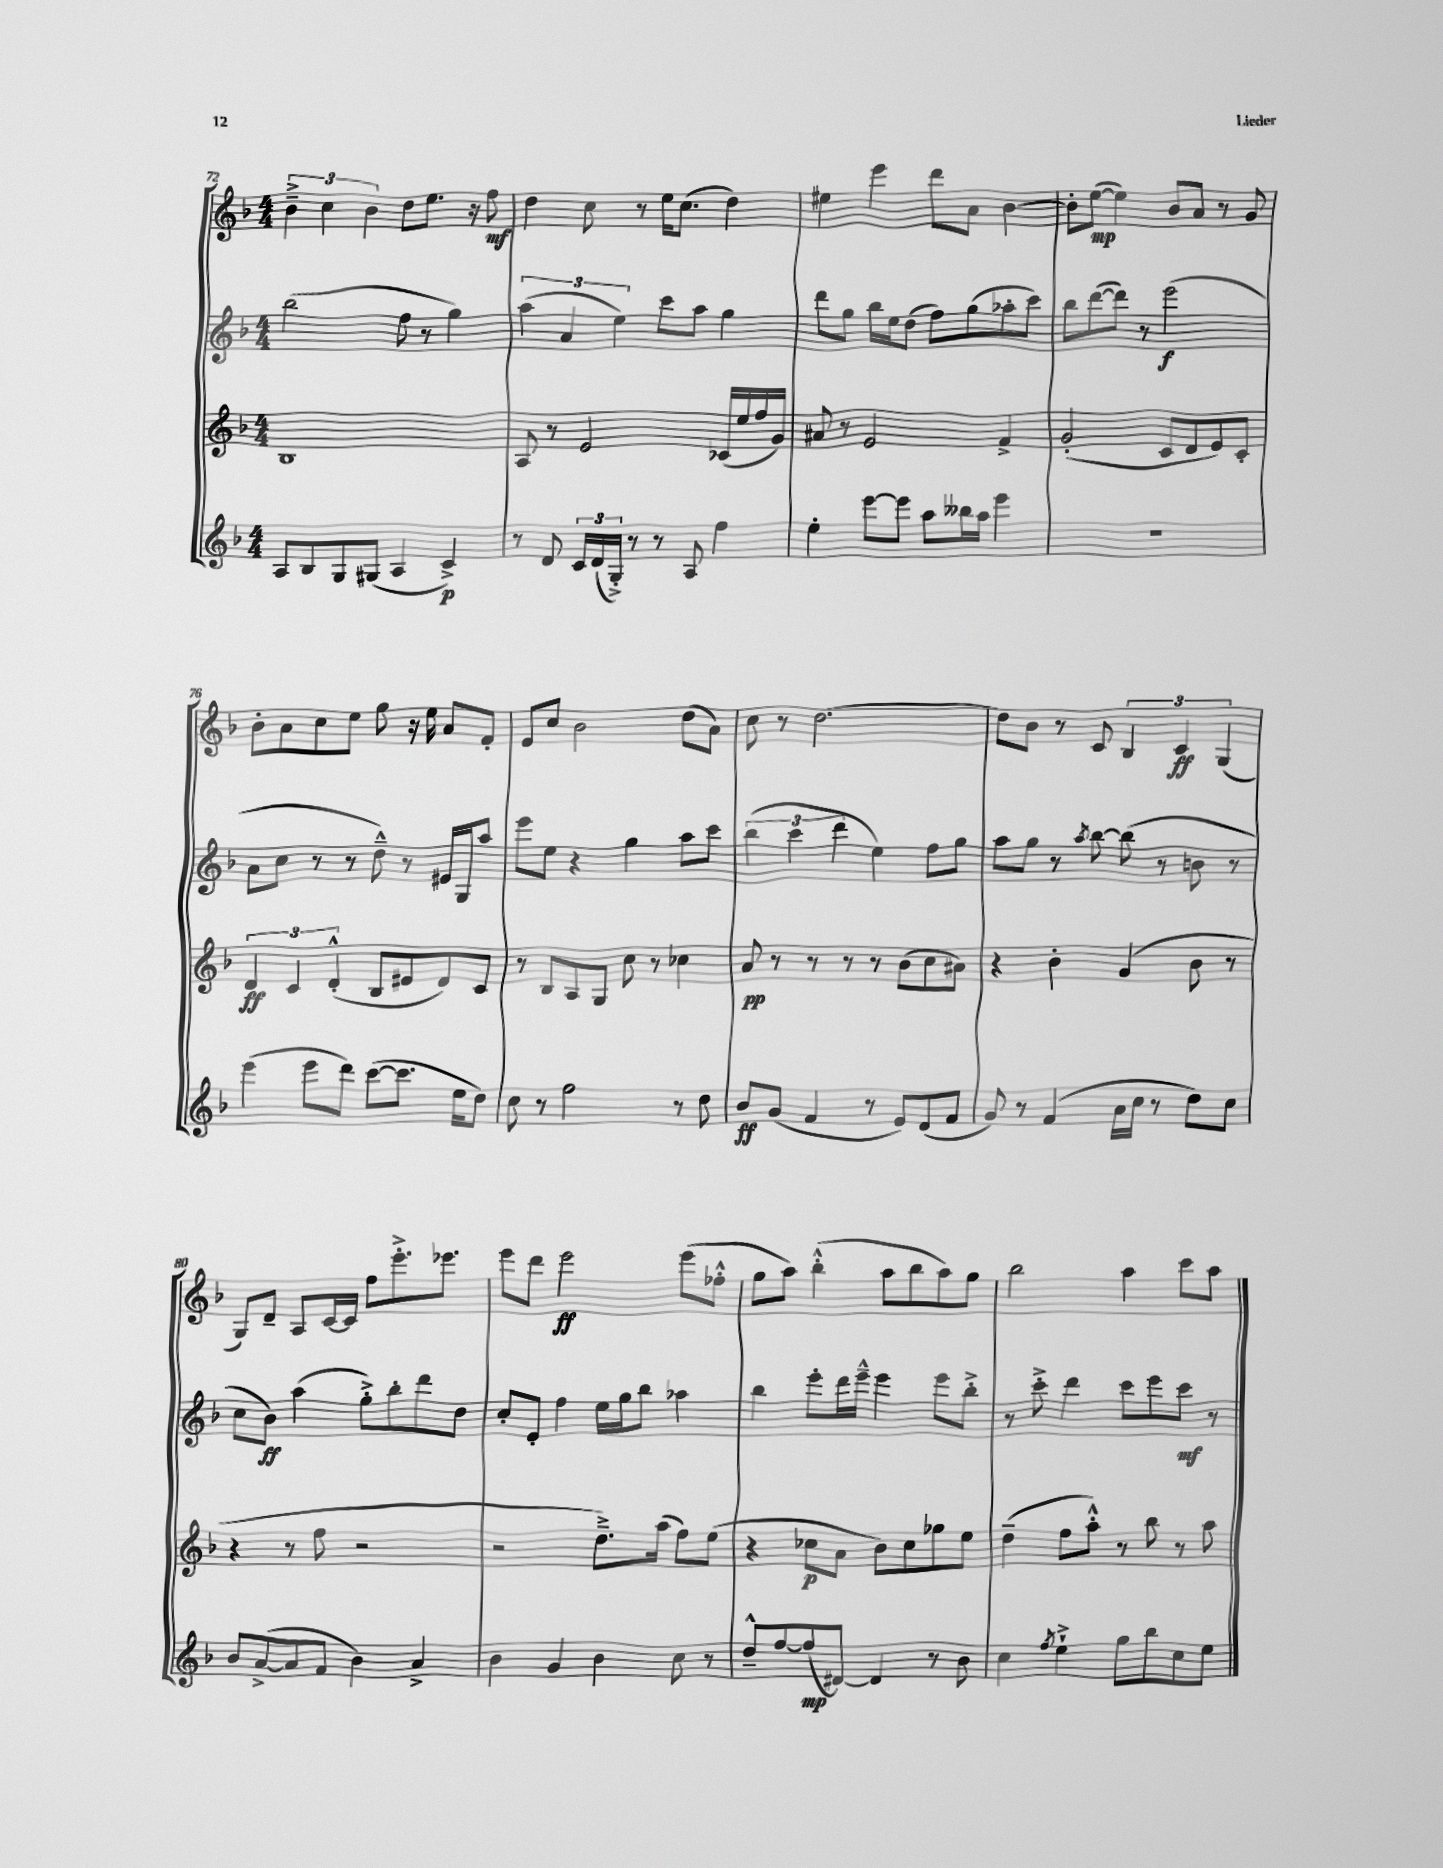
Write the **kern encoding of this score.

**kern	**kern	**kern	**kern
*staff4	*staff3	*staff2	*staff1
*clefG2	*clefG2	*clefG2	*clefG2
*k[b-]	*k[b-]	*k[b-]	*k[b-]
*M4/4	*M4/4	*M4/4	*M4/4
8A/L	1B-	(2bb-\	6b-~^\
8B-/	.	.	.
.	.	.	6cc\
8G/	.	.	.
.	.	.	6b-\
(8G#/J	.	.	.
4A/	.	8ff\	8dd\L
.	.	8r	8.ee\J
4c^/)	.	4gg\)	.
.	.	.	16r
.	.	.	8ff\
=	=	=	=
8r	8A/	(6aa\	4dd\
8d/	8r	.	.
.	.	6a/	.
24c/LL	2e/	.	8cc\
(24d/	.	.	.
24G'^/JJ)	.	6ee\)	.
8r	.	.	8r
8r	.	8ccc\L	16ee\LK
.	.	.	(8.cc\J
8A/	.	8aa\J	.
4ff\	(16c-/LL	4gg\	4dd\)
.	16ee/	.	.
.	16ff/	.	.
.	16g/JJ)	.	.
=	=	=	=
4ee'\	8a#/	8ddd\L	4ee#\
.	8r	8gg\J	.
[8eee\L	2e/	16bb-\LL	4eee\
.	.	16ee\J	.
8eee\]J	.	(8dd\J	.
8aa\L	.	8ff\L)	8ddd\L
16bb--\L	.	(8gg\	8a\J
16aa\JJ	.	.	.
4eee\	4f^/	8aa-'\	[4b-\
.	.	8ccc\J)	.
=	=	=	=
1r	(2g'/	8bb-\L	8b-'\]L
.	.	([8ddd\	([8ee\J
.	.	8ddd\]J)	4ee\])
.	.	8r	.
.	8c/L	(2eee\	8b-/L
.	8d/	.	8a/J
.	8e/)	.	8r
.	8c'/J	.	8g/
=	=	=	=
(4eee\	6d/	8a\L	8b-'\L
.	.	8cc\J	8a\
.	6c/	.	.
8eee\L	.	8r	8cc\
.	(6d'^^/	.	.
8ddd\J)	.	8r	8ee\J
([8ccc\L	8B-/L	8dd~^^\)	8gg\
8.ccc\]J	8e#/	8r	16r
.	.	.	16ee\
.	8d/)	16e#/LL	8a/L
16ee\LK	.	16G/J	.
8dd\J)	8c/J	8aa/J	8f'/J
=	=	=	=
8cc\	8r	8eee\L	8e/L
8r	8B-/L	8ee\J	8cc/J
2ff\	8A/	4r	2b-\
.	8G/J	.	.
.	8cc\	4gg\	.
.	8r	.	.
8r	4cc-\	8aa\L	(8dd\L
8dd\	.	8ccc\J	8a\J)
=	=	=	=
8b-/L	8a/	(6bb-\	8cc\
(8g/J	8r	.	8r
.	.	6ccc\	.
4f/	8r	.	[2.dd\
.	.	6ddd\	.
.	8r	.	.
8r	8r	4ee\)	.
8e/L)	(8b-\L	.	.
(8d/	8cc\	8ff\L	.
8f/J	8a#\J)	8gg\J	.
=	=	=	=
8g/)	4r	8aa\L	8dd\]L
8r	.	8gg\J	8b-\J
(4f/	4b-'\	8r	8r
.	.	8qaa/	.
.	.	[8bb-\	8c/
16a\LL	(4g/	(8bb-\]	6B-/
16cc\JJ	.	.	.
8r	.	8r	.
.	.	.	6c/
8dd\L)	8b-\	8b\	.
.	.	.	(6G/
8cc\J	8r	8r	.
=	=	=	=
8b-/L	4r	8cc\L	8G/L)
([8a^/	.	8b-\J)	8d~/J
8a/]	8r	(4aa\	8A/L
8f/J	8ff\	.	[16c/L
.	.	.	16c/]JJ
4b-\)	2r	8gg'^\L)	8ff\L
.	.	8bb-'\	8.eee'^\
4a^/	.	8ddd\	.
.	.	.	8.eee-\J
.	.	8dd\J	.
=	=	=	=
4b-\	2r	8cc'/L	8eee\L
.	.	8e'/J	8ddd\J
4g/	.	4ff\	2eee\
4b-\	8.dd~^\L)	16ee\LL	.
.	.	16gg\J	.
.	.	8bb-\J	.
.	(16aa\Jk	.	.
8cc\	8ff\L)	4aa-\	(8eee\L
8r	(8ee\J	.	8ff-'^^\J
=	=	=	=
8dd~^^/L	4r	4bb-\	8gg\L
[8ff/	.	.	8aa\J)
(8ff/]	8cc-\L	8eee'\L	(4bb-'^^\
[8d#/J)	8a\J	16ddd\L	.
.	.	16eee~^^\JJ	.
4d#/]	8b-\L)	4eee\	8aa\L
.	8cc-\	.	8bb-\
8r	8gg-\	8eee\L	8aa\)
8b-\	8ee\J	8bb-'^\J	8gg\J
=	=	=	=
4cc\	(4dd~\	8r	2bb-\
.	.	8ccc'^\	.
8qff/	.	.	.
4ee`^\	8ff\L	4ddd\	.
.	8aa'^^\J)	.	.
8gg\L	8r	8ccc\L	4aa\
8bb-\	8bb-\	8eee\	.
8cc\	8r	8ccc\J	8ccc\L
8ee\J	8aa\	8r	8aa\J
==	==	==	==
*-	*-	*-	*-
